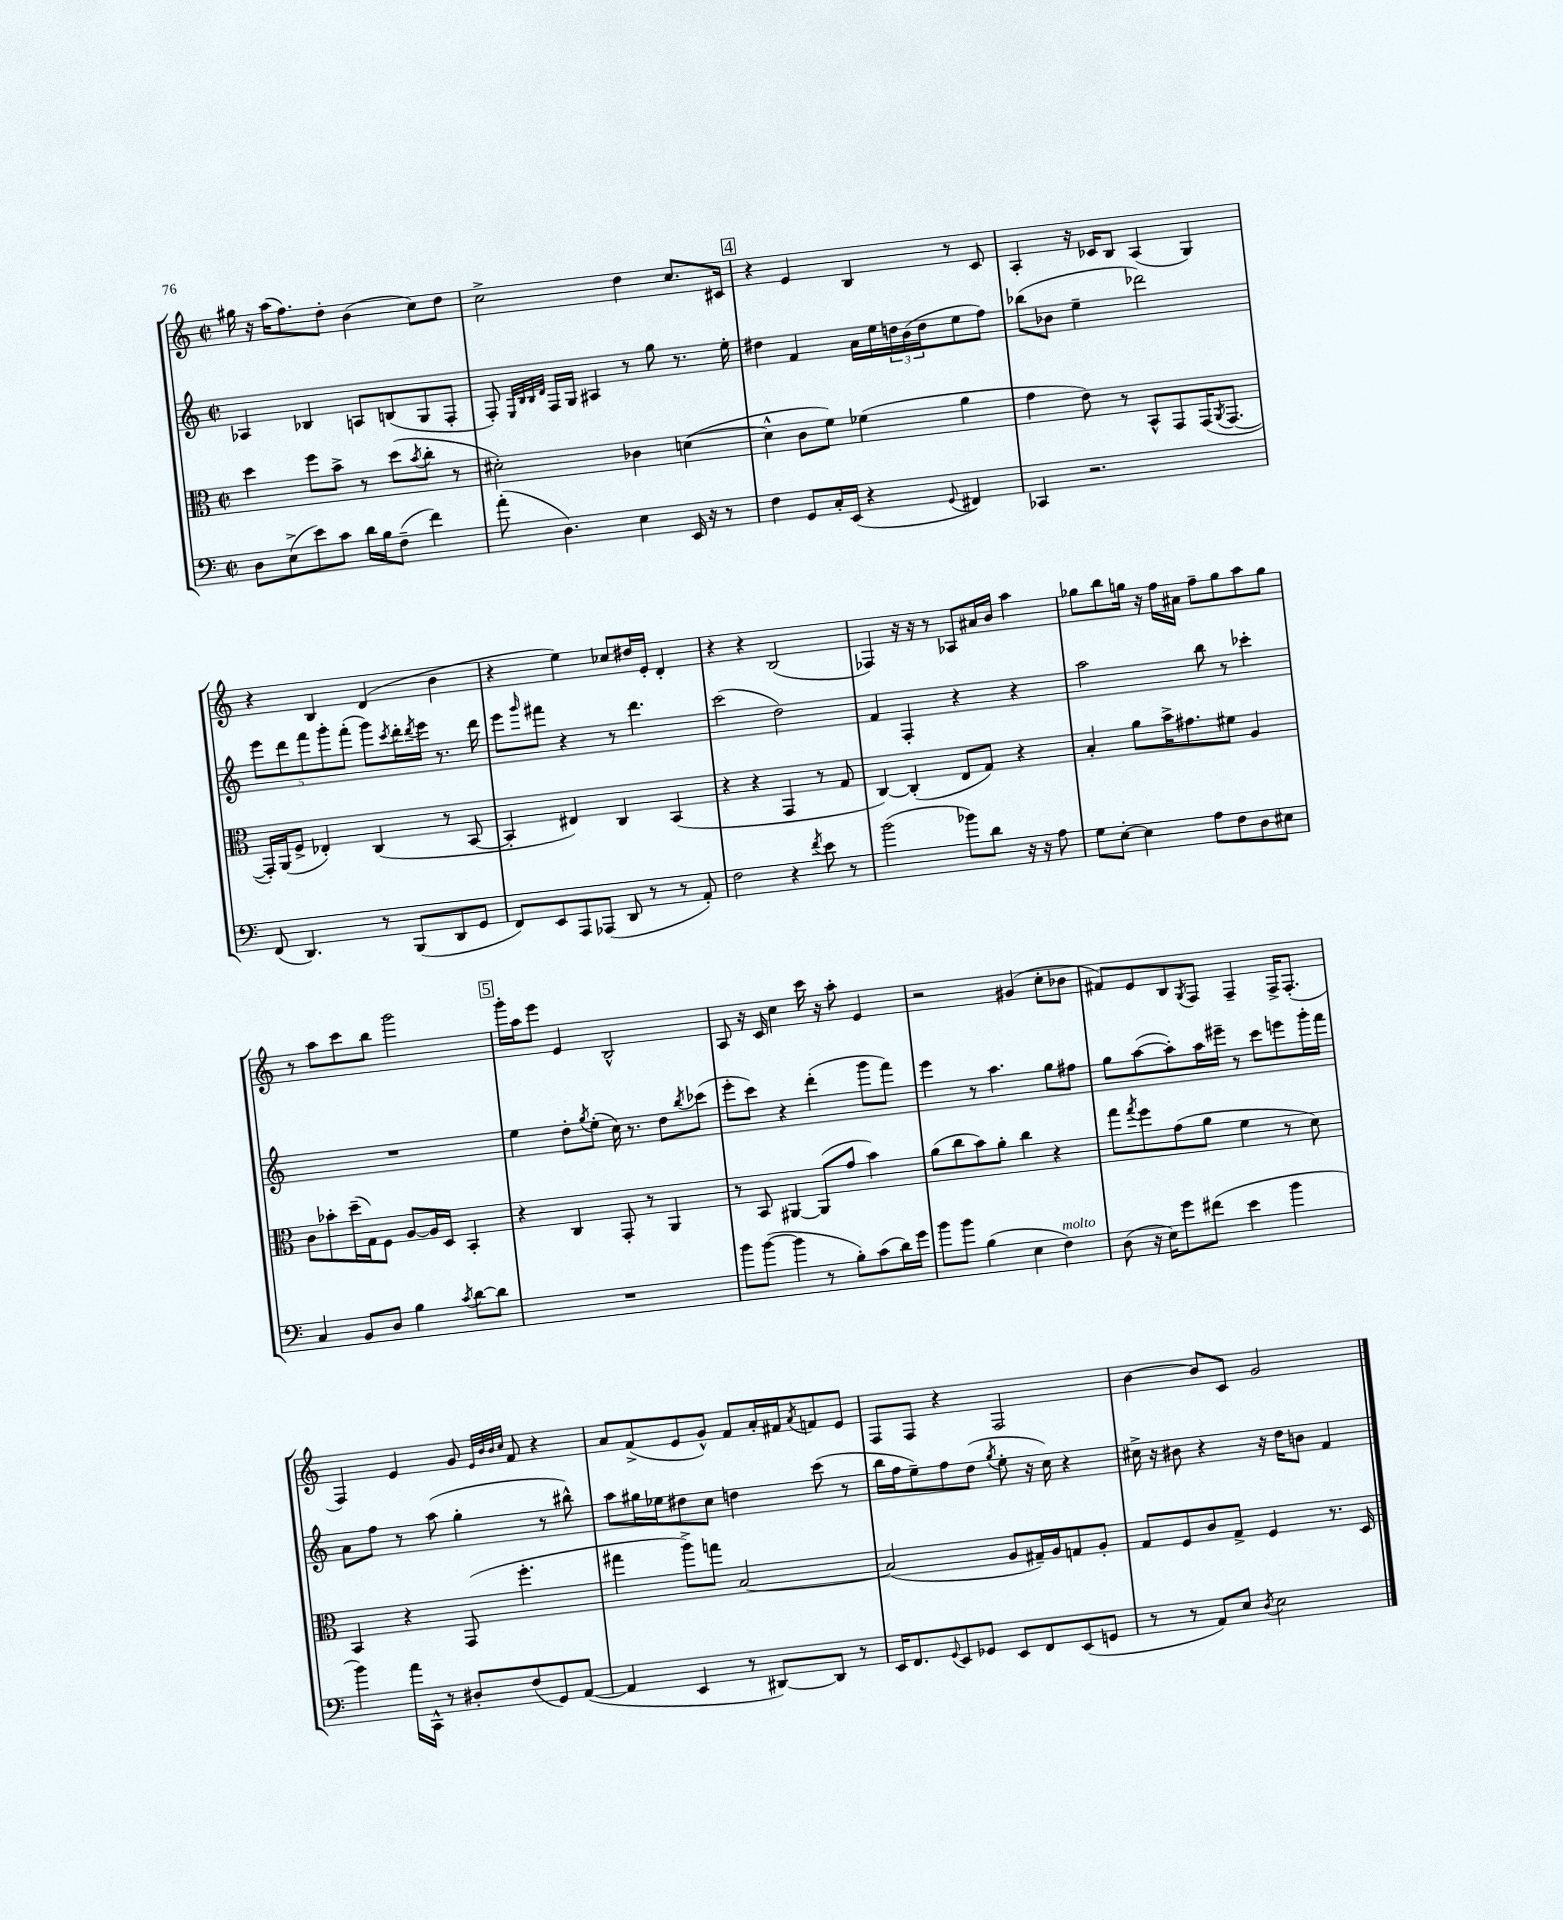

**kern	**kern	**kern	**kern
*part4	*part3	*part2	*part1
*staff4	*staff3	*staff2	*staff1
*clefF4	*clefC3	*clefG2	*clefG2
*k[]	*k[]	*k[]	*k[]
*M2/2	*M2/2	*M2/2	*M2/2
*met(c|)	*met(c|)	*met(c|)	*met(c|)
=27	=27	=27	=27
8D\L	4dd\	4A-X/	16gg#X\
.	.	.	16r
(8E^\	.	.	(16aa\KL
.	.	.	8.ff\)
8e\)	8ff\L	4B-X/	.
8c\J	8b^\J	.	8dd'\J
16d\LL	8r	8An/L	(4b\
16B\J	.	.	.
(8F~\J	(8dd\L	(8Bn/	.
.	8qb/	.	.
4f\)	8cc'\J	8G/	8cc\L)
.	8r	8F'/J	8dd\J
=28	=28	=28	=28
(8a'\	2d#X'\)	8F'/)	2cc^\
.	.	32qqE/LLL	.
.	.	32qqB/	.
.	.	32qqB/	.
.	.	32qqd/JJJ	.
4.D\)	.	16F/LL	.
.	.	16G/JJ	.
.	.	4A#X/	.
4E\	4c-X\	8r	4dd\
.	.	8gg\	.
16EE/	([4dn\	8.r	8.cc/L
16r	.	.	.
8r	.	.	.
.	.	16ee'\	16c#X/Jk
!!LO:REH:place=s1:t=4
=29	=29	=29	=29
4F\	4d^^\]	4dd#X\	4r
8GG/L	8c\L	4f/	4e/
16C'/L	8f\J)	.	.
(16EE/JJ	.	.	.
4r	(4f-X\	16a\LL	4B/
.	.	16ee\	.
.	.	24ddn\	.
.	.	(24b\	.
.	.	24dd\J	.
8qqGG/	.	.	.
4FF#X/)	4a\	8ee\	8r
.	.	8ff\J)	8c/
=30	=30	=30	=30
4CC-X/	4g\	(8bb-X\L	4A'/
.	.	8b-X\J	.
2.r	8e\)	4ee~\	16r
.	.	.	16c-X/KL
.	8r	.	8B/J
.	8BB^^/L	2ddd-X\)	(4A/
.	8GG/	.	.
.	(16GG/K	.	4G/)
.	8qAA/	.	.
.	[8.GG/J	.	.
!!LO:LB:g=z
=31	=31	=31	=31
(8FF/	16GG'/LL])	10eee\L	4r
.	(16AA/J	.	.
.	.	10ddd\	.
4.DD/)	8F^/J	.	.
.	.	10fff\	.
.	4E-X'/)	.	4B/
.	.	10ggg'\	.
.	.	(10fff'\J	.
8r	(4C/	8ggg\L)	(4d/
.	.	8qccc/	.
(8BBB/L	.	16ddd'\L	.
.	.	8qddd/	.
.	.	16eee\JJ	.
8DD/	8r	8.r	4b\
8GG/J	[8BB/	.	.
.	.	16ddd\	.
=32	=32	=32	=32
8FF/L)	4BB'/]	8eee\L	4r
.	.	16qqggg/	.
8EE/	.	8fff#X\J	.
8AAA/	4E#X/)	4r	4ee\)
(8AAA-X/J	.	.	.
8DD/	4C/	8r	8cc-X/L
8r	.	4.ddd\	16dd#X/L
.	.	.	16e'/JJ
8r	(4BB/	.	4d'/
8AA'/)	.	.	.
=33	=33	=33	=33
2F\	4r	(2ccc\	4r
.	4r	.	4r
4r	4GG/	2dd\)	(2B/
8qf/	.	.	.
8e\	8r	.	.
8r	8G/	.	.
=34	=34	=34	=34
(2b\	[4C/)	4f/	4F-X/)
.	(4C'/]	4F'/	16r
.	.	.	16r
.	.	.	8r
8b-X\L)	8E/L	4r	8A-X/L
8d\J	8G/J)	.	16a#X/L
.	.	.	16b/JJ
16r	4r	4r	4aa\
16r	.	.	.
8A\	.	.	.
=35	=35	=35	=35
8G\L	4B'/	2aa\	8gg-X\L
[8E'\J	.	.	8bb\
4E\]	8a\L	.	16ggn\Jk
.	.	.	16r
.	16b^\K	.	16ff\LL
.	8.g#X\	.	16a#X\JJ
8A\L	.	8bb\	8ff~\L
8F\	8f#X\J	8r	8gg\
8D\	4A/	4ccc-X'\	8aa\
8E#X\J	.	.	8gg\J
!!LO:LB:g=z
=36	=36	=36	=36
4C/	8c\L	1r	8r
.	8b-X'\	.	8aa\L
8BB/L	(16dd~\L	.	8ccc\
.	16G\J)	.	.
8D/J	8F\J	.	8bb\J
4B\	[8A/L	.	2ggg\
.	16A/L]	.	.
.	16D/JJ	.	.
8qc/	.	.	.
[8d\L	4BB'/	.	.
8d\J]	.	.	.
!!LO:REH:place=s1:t=5
=37	=37	=37	=37
1r	4r	4ee\	16ggg'\LL
.	.	.	16aa\J
.	.	.	8eee\J
.	4C/	8dd'\L	4e/
.	.	8qgg/	.
.	.	(8ee'\J	.
.	8GG'/	16cc\)	2B^^/
.	.	8.r	.
.	8r	.	.
.	4AA/	8dd\L	.
.	.	8qbb/	.
.	.	(8ccc-X\J	.
=38	=38	=38	=38
8b\L	8r	8eee'\L	8A/
([8b\J	8BB/	8ccc\J)	16r
.	.	.	16c/
4b\]	[4AA#X/	4r	4cc\
8r	(8AA#/L]	(4ddd'\	16ccc\
.	.	.	16r
8B'\L)	8g/J	.	8aa'\
(8c\	4b\)	8ggg\L	4e/
16d\L)	.	8fff\J)	.
16g\JJ	.	.	.
=39	=39	=39	=39
8b\L	(8a\L	4eee\	2r
8b\J	8cc\	.	.
(4B\	8b\)	8r	.
.	8a'\J	4.aa\	.
4E\	4cc\	.	(4g#X/
!LO:TX:a:i:t=molto	!	!	!
4F\)	4r	8gg\L	8cc'\L
.	.	8ff#X\J	8b-X\J
=40	=40	=40	=40
(8D\	8gg\L	8gg\L	8f#X/L)
.	8qgg/	.	.
16r	8ff\	([8aa\	8e/
16E\KL)	.	.	.
8g\	(8g\	8aa'\])	8B/
.	.	.	8qG/
(8f#X\J	8a\J	16aa\L	8F/J
.	.	16eee#X~\JJ	.
4e\	4f\	8r	4F~/
.	.	8ccc\L	.
4b\	8r	8eeen\	16F^/KL
.	.	.	(8.F'/J
.	8d\)	16ggg'\L	.
.	.	16fff\JJ	.
!!LO:LB:g=z
=41	=41	=41	=41
4b\)	4BB/	8a\L	4F/)
.	.	8ff\J	.
16a\LL	4r	8r	4e/
16CC^^\JJ	.	.	.
8r	.	(8aa\	.
8D#X'/L	(8GG/	4gg'\	8g/
.	.	.	32qqe/LLL
.	.	.	32qqb/
.	.	.	32qqb/
.	.	.	32qqcc/JJJ
(8F/	4.ff'\	.	8f/
8GG/)	.	8r	4r
([8AA/J	.	8bb#X^^\)	.
=42	=42	=42	=42
4AA/]	4gg#X\	8aa\L	8a/L
.	.	16gg#X\L	(8f^/
.	.	16ee-X\J	.
4EE/	8aa^\L)	8dd#X\	8e/
.	8ggn\J	8cc\J	8g^^/J)
8r	[2B/	4ddn\	8f/L
[8DD#X/L)	.	.	16a'/L
.	.	.	16f#X/J
.	.	.	8qa/
8DD#/J]	.	(8ccc\	8fn/
8r	.	8r	8e/J
=43	=43	=43	=43
16EE/KL	(2B/]	16bb\LL	8F/L
8.FF/	.	16ff\J	.
.	.	8ee~\)	8F/J
8qqGG/	.	.	.
8EE/	.	8ff\	4r
8GG-X/J	.	(8dd\J	.
.	.	8qgg/	.
8EE/L	8A/L	8ee'\	2F/
8FF/	16G#X~/L)	16r	.
.	16A/J	16cc\)	.
(8EE/	8Gn/	4r	.
8GGn/J	8A'/J	.	.
=44	=44	=44	=44
8r	8G/L	16cc#X^\	[4b\
.	.	16r	.
8r	8F/	8b#X\	.
8AA/L)	8c/	4r	8b/L]
8E/J	8G^/J	.	8c/J
8qD/	.	.	.
2E\	4F/	16r	2g/
.	.	16dd\KL	.
.	.	8bn\J	.
.	8.r	4f/	.
.	16D/	.	.
==	==	==	==
*-	*-	*-	*-
